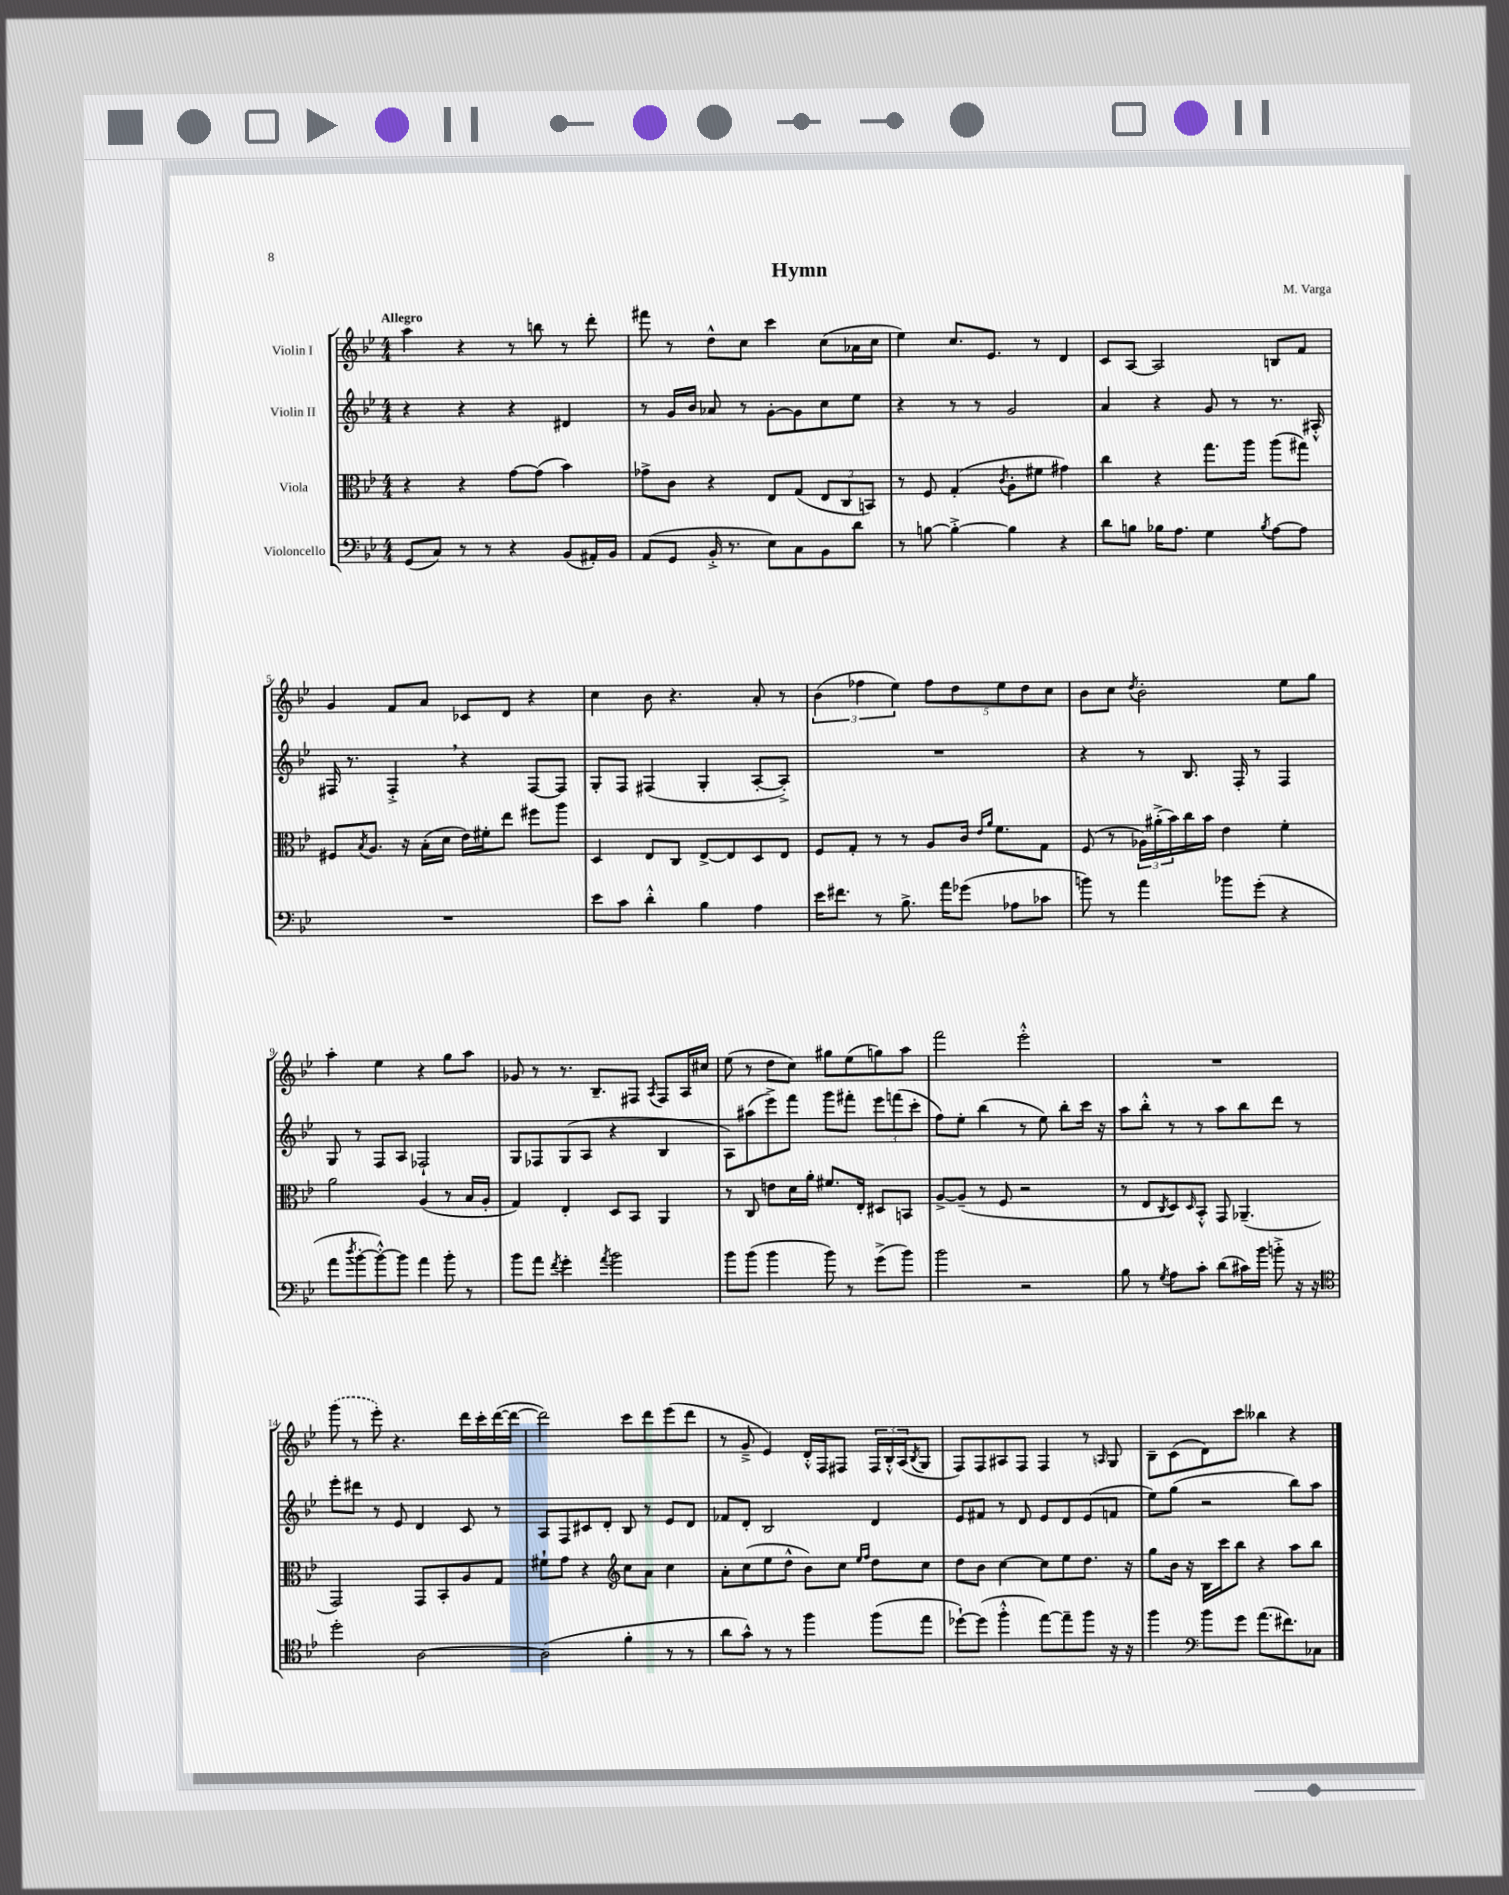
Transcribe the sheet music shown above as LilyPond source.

\header { title = "Hymn" composer = "M. Varga" }
<<
\new StaffGroup <<
\new Staff = "s0" \with { instrumentName = "Violin I" } {
    \clef treble \key bes \major \numericTimeSignature \time 4/4 \tempo "Allegro"
    a''4 r4 r8 b''8 r8 d'''8-. |
    fis'''8 r8 d''8-^ c''8 c'''4 c''8( aes'16 c''16 |
    ees''4) c''8. ees'8. r8 d'4 |
    c'8 a8~ a2 b8 f'8 |
    g'4 f'8 a'8 ces'8 d'8 r4 |
    c''4 bes'8 r4. a'8-. r8 |
    \tuplet 3/2 { bes'4( fes''4 ees''4) } \tuplet 5/4 { fes''8 d''8 ees''8 d''8 c''8 } |
    bes'8 c''8 \acciaccatura { d''8 } bes'2-. ees''8 g''8 |
    a''4-. ees''4 r4 g''8 a''8 |
    ges'8 r8 r8. bes8.-- fis8 \acciaccatura { a8 } fis8 a16 cis''16 |
    ees''8( r8 d''8 c''8) gis''8 ees''8( g''8) a''8 |
    f'''2 ees'''2-.-^ |
    R1 |
    \once \slurDashed g'''8( r8 ees'''8-.) r4. d'''16 c'''16-. d'''16~( d'''16~ |
    d'''2) c'''8 d'''8 ees'''8( d'''8 |
    r8 g'8---> ees'4) d'16-.-^ f16 fis8 \tuplet 3/2 { fis16 bes16-.-^ a16( } \acciaccatura { bes8 } g8 |
    f8) f8 ais8 f8 f4 r8 \grace { a16 } g8 |
    bes8-- c'8( d'8) c'''8 beses''4 r4 \bar "|." |
}
\new Staff = "s1" \with { instrumentName = "Violin II" } {
    \clef treble \key bes \major \numericTimeSignature \time 4/4
    r4 r4 r4 dis'4 |
    r8 g'16 bes'16 aes'8 r8 g'8~-. g'8 c''8 ees''8 |
    r4 r8 r8 g'2 |
    a'4 r4 g'8 r8 r8. ais16-.-^ |
    fis16 r8. fis4-.-> \breathe r4 fis8~ fis8 |
    g8-. f8 fis4( g4-. a8~-. a8-.->) |
    R1 |
    r4 r8 bes8. f16-. r8 f4 |
    g8 r8 f8 a8 fes2-! |
    g8 fes8 g8( a8 r4 bes4 |
    a8) ais''8( ees'''8->) f'''8 g'''8 fis'''8-. \tuplet 3/2 { ees'''8 f'''8( c'''8-. } |
    f''8) ees''8-. bes''4( r8 ees''8) bes''8-. c'''16 r16 |
    a''8 bes''8-.-^ r8 r8 a''8 bes''8 d'''8 r8 |
    ees'''8-. dis'''8 r8 ees'8 d'4 c'8 r8 |
    a8 f8 cis'8 d'8-. bes8 r8 ees'8 d'8 |
    fes'8 d'8-. bes2 d'4 |
    ees'8 fis'8 r8 d'8 ees'8 d'8 ees'8( f'8 |
    ees''8) g''8( r2 bes''8) a''8 \bar "|." |
}
\new Staff = "s2" \with { instrumentName = "Viola" } {
    \clef alto \key bes \major \numericTimeSignature \time 4/4
    r4 r4 g'8~ g'8( bes'4) |
    ges'8-> c'8 r4 ees8 g8( \tuplet 3/2 { ees8 c8 b,8) } |
    r8 f8 g4-.( \acciaccatura { c'8 } a8-. fis'8 gis'4) |
    c''4 r4 g''8. a''16 a''8( gis''8) |
    fis8 \acciaccatura { bes8 } a8. r16 bes16-.( d'16 ees'16) fis'16-. ees''8 fis''8 a''8 |
    d4 ees8 c8 ees8~-> ees8 d8 ees8 |
    f8 g8-. r8 r8 a8 c'16 \grace { ees'16 a'16 } f'8. g8 |
    f8( r8 \tuplet 3/2 { aes16) ais'16-.->( bes'16) } c''16 bes'16 ees'4 f'4-. |
    a'2 a4( r8 bes16 a16-. |
    g4) ees4-. d8 bes,8 a,4 |
    r8 c8 e'8 d'16 a'16-. fis'8. ees16-. dis8 b,8 |
    a8~-> a8--( r8 f8 r2 |
    r8 ees8 \acciaccatura { c8 } d8) \grace { d16 } bes,8-.-^ g,8 aes,4.--( |
    g,2) g,8 bes,8-. a8 g8 |
    fis'8-! g'8 r4 \clef treble c''8 a'8 c''4 |
    a'8-. c''8( ees''8 d''8-^ bes'8) c''8 \grace { ees''16 f''16 } d''8 c''8 |
    d''8 bes'8 c''4~ c''8 ees''8 d''8. r16 |
    g''8 bes'16 r16 bes16 c'''16 bes''8 r4 a''8 bes''8 \bar "|." |
}
\new Staff = "s3" \with { instrumentName = "Violoncello" } {
    \clef bass \key bes \major \numericTimeSignature \time 4/4
    g,8( c8) r8 r8 r4 bes,8( ais,16-.) bes,16 |
    a,8( g,8 bes,16-.-> r8. ees8) c8 bes,8 d'8 |
    r8 b8~ b4~-.-> b4 r4 |
    d'8 b8 bes16 a8. g4 \acciaccatura { bes8 } a8~ a8 |
    R1 |
    ees'8 c'8 d'4-.-^ bes4 a4 |
    ees'16 fis'8. r8 bes8.-> a'16 ges'8( aes8 ces'8 |
    b'8) r8 a'4 bes'8 g'8-.( r4 |
    a'8 \acciaccatura { d''8 } bes'8~-. bes'8~-.-^) bes'8 a'4 bes'8-. r8 |
    bes'8 a'8 \acciaccatura { f'8 } g'4-. \acciaccatura { a'8 } bes'2 |
    bes'8 bes'8( bes'4 bes'8) r8 g'8->( bes'8) |
    bes'2 r2 |
    bes8 r8 \acciaccatura { g8 } a8 c'8-. d'8( cis'16) bes'16 b'8-.-> r16 r16 |
    \clef tenor d''2-. a2~ |
    a2( f'4-. r8 r8 |
    a'8 g'8-^) r8 r8 f''4 f''8( ees''8 |
    des''8~-!) des''8( f''4-.-^ ees''8~) ees''8-- f''8 r16 r16 |
    f''4 \clef bass bes'8 g'8 a'8.( fis'8.) ces8 \bar "|." |
}
>>
>>
